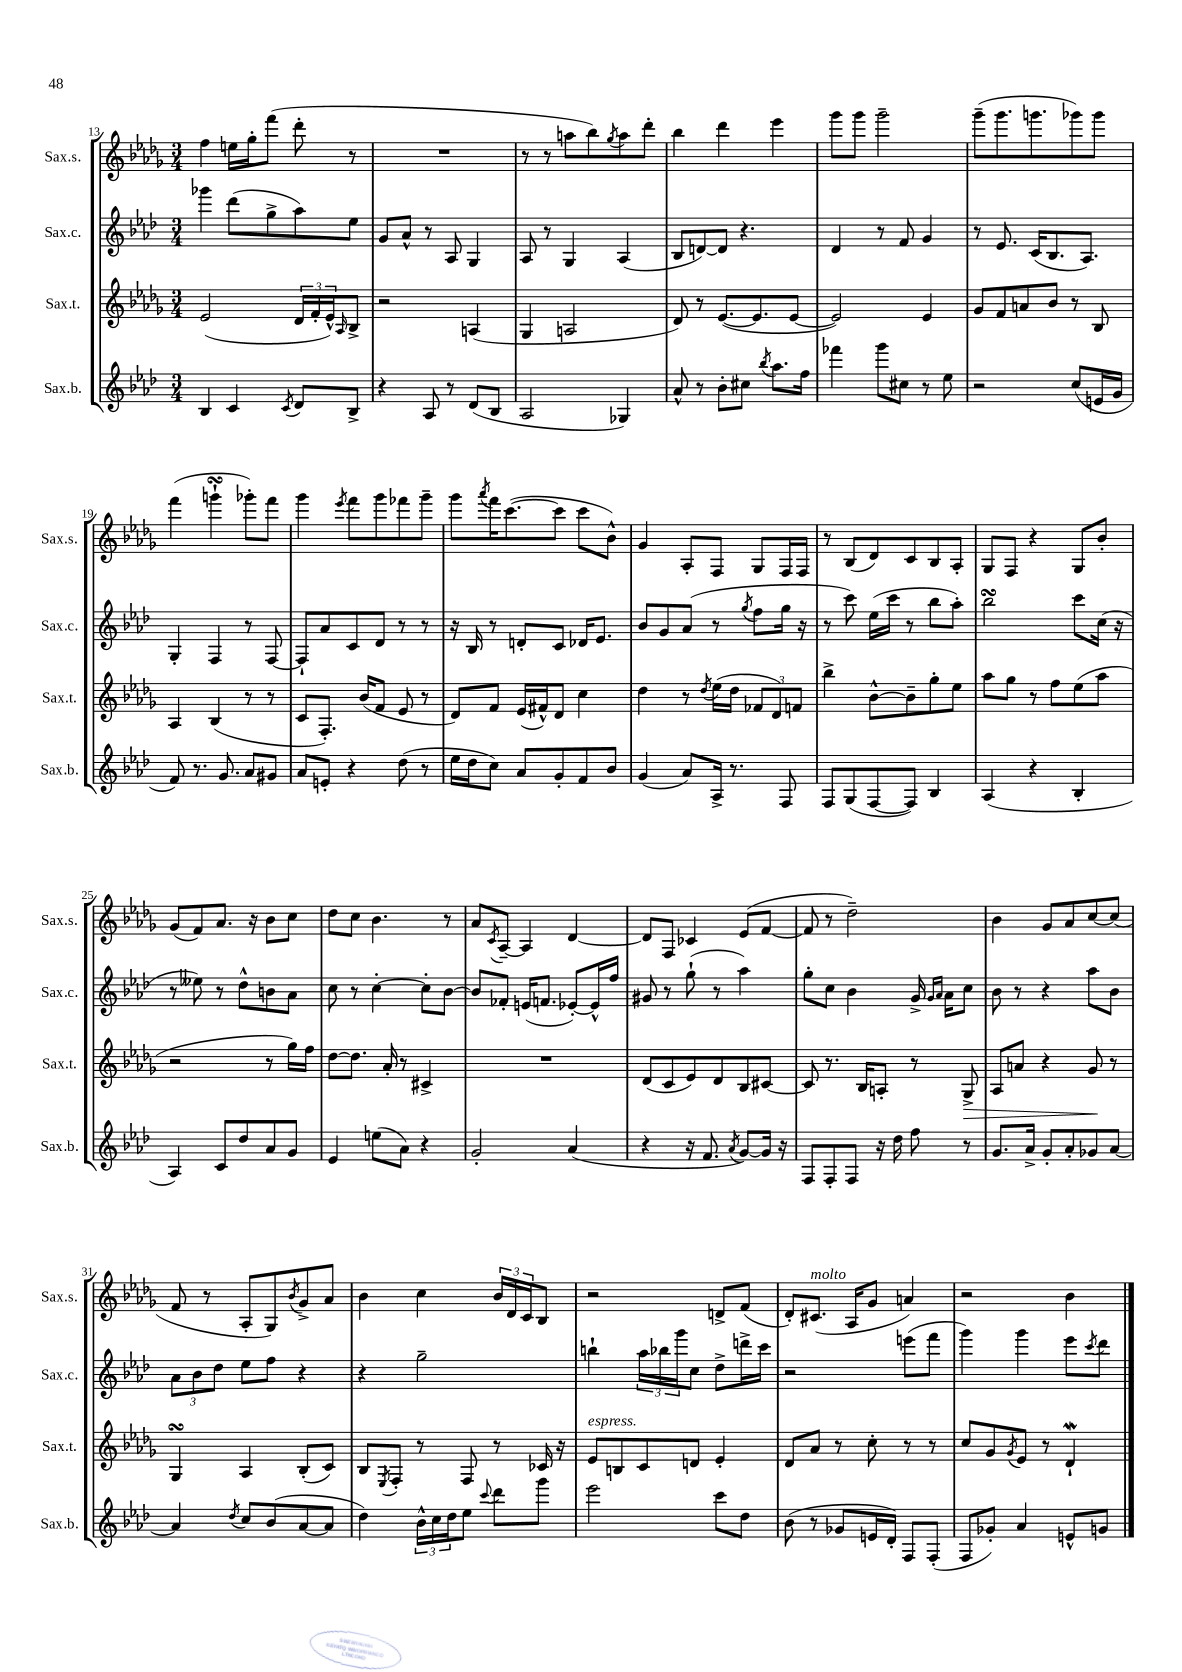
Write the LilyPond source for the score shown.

<<
\new StaffGroup <<
\new Staff = "s0" \with { instrumentName = "Sax.s." shortInstrumentName = "Sax.s." } {
    \clef treble \key des \major \numericTimeSignature \time 3/4
    f''4 e''16 ges''16-. f'''8( des'''8-. r8 |
    R2. |
    r8 r8 a''8 bes''8) \acciaccatura { ges''8 } a''8 des'''8-. |
    bes''4 des'''4 ees'''4 |
    ges'''8 ges'''8 ges'''2-- |
    ges'''8--( ges'''8. g'''8. ges'''8) ges'''8 |
    f'''4( g'''4-!\turn ges'''8-.) f'''8 |
    ges'''4 \acciaccatura { ees'''8 } f'''8 ges'''8 fes'''8 ges'''8-- |
    ges'''8 \acciaccatura { aes'''8 } f'''16 c'''8.~( c'''8 c'''8 bes'8-^) |
    ges'4 aes8-. f8 ges8 f16 f16 |
    r8 bes8( des'8) c'8 bes8 aes8-. |
    ges8 f8 r4 ges8 bes'8-. |
    ges'8( f'8) aes'8. r16 bes'8 c''8 |
    des''8 c''8 bes'4. r8 |
    aes'8 \acciaccatura { c'8 } aes8~-- aes4 des'4~ |
    des'8 f8 ces'4 ees'8( f'8~ |
    f'8 r8 des''2--) |
    bes'4 ges'8 aes'8 c''8~ c''8( |
    f'8 r8 aes8-. ges8) \acciaccatura { bes'8 } ges'8-> aes'8 |
    bes'4 c''4 \tuplet 3/2 { bes'16 des'16 c'16 } bes8 |
    r2 d'8-> f'8( |
    des'8-.) cis'8.^\markup { \italic "molto" }( aes16 ges'8 a'4) |
    r2 bes'4 \bar "|." |
}
\new Staff = "s1" \with { instrumentName = "Sax.c." shortInstrumentName = "Sax.c." } {
    \clef treble \key aes \major \numericTimeSignature \time 3/4
    ges'''4 des'''8( g''8-> aes''8) ees''8 |
    g'8 aes'8-^ r8 aes8 g4 |
    aes8 r8 g4 aes4( |
    bes8 d'8~) d'8 r4. |
    des'4 r8 f'8 g'4 |
    r8 ees'8. c'16( bes8. aes8.) |
    g4-. f4 r8 f8~ |
    f8-! aes'8 c'8 des'8 r8 r8 |
    r16 bes16 r8 d'8-. c'8 des'16 ees'8. |
    bes'8 g'8 aes'8( r8 \acciaccatura { g''8 } f''8 g''16 r16 |
    r8 c'''8) ees''16( c'''16 r8 bes''8 aes''8-.) |
    bes''2\turn c'''8 c''16( r16 |
    r8 eeses''8) r8 des''8-^ b'8 aes'8 |
    c''8 r8 c''4~-. c''8-. bes'8~ |
    bes'8 fes'8-. e'16( f'8. ees'8~-.) ees'16-^ f''16 |
    gis'8 r8 g''8-!( r8 aes''4) |
    g''8-. c''8 bes'4 g'16-> \grace { g'16 aes'16 } aes'16 c''8 |
    bes'8 r8 r4 aes''8 bes'8 |
    \tuplet 3/2 { aes'8 bes'8 des''8 } ees''8 f''8 r4 |
    r4 g''2-- |
    b''4-! \tuplet 3/2 { aes''16 bes''16 g'''16 } c''8 des''8-> d'''16-> c'''16 |
    r2 e'''8( f'''8 |
    g'''4) g'''4 ees'''8 \acciaccatura { c'''8 } des'''8 \bar "|." |
}
\new Staff = "s2" \with { instrumentName = "Sax.t." shortInstrumentName = "Sax.t." } {
    \clef treble \key des \major \numericTimeSignature \time 3/4
    ees'2( \tuplet 3/2 { des'16 f'16-. ees'16-^) } \grace { aes16 } bes8-> |
    r2 a4( |
    ges4 a2 |
    des'8) r8 ees'8.~( ees'8. ees'8~ |
    ees'2) ees'4 |
    ges'8 f'8 a'8 bes'8 r8 bes8 |
    aes4 bes4( r8 r8 |
    c'8 f8.-.) bes'16( f'8 ees'8 r8 |
    des'8) f'8 ees'16( fis'16-^) des'8 c''4 |
    des''4 r8 \acciaccatura { des''8 } ees''16( des''16 \tuplet 3/2 { fes'8 des'8) f'8 } |
    bes''4-> bes'8~-^ bes'8-- ges''8-. ees''8 |
    aes''8 ges''8 r8 f''8 ees''8( aes''8 |
    r2 r8 ges''16) f''16 |
    des''8~ des''8. aes'16-. r8 cis'4-> |
    R2. |
    des'8( c'8 ees'8) des'8 bes8 cis'8~ |
    cis'8 r8. bes16 a8-. r8 ges8->\> |
    aes8 a'8 r4 ges'8\! r8 |
    ges4\turn aes4 bes8-.( c'8) |
    bes8 \acciaccatura { ees8 } f8-. r8 f8 r8 ces'16 r16 |
    ees'8^\markup { \italic "espress." } b8 c'8 d'8 ees'4-. |
    des'8 aes'8 r8 c''8-. r8 r8 |
    c''8 ges'8 \acciaccatura { ges'8 } ees'8 r8 des'4-!\mordent \bar "|." |
}
\new Staff = "s3" \with { instrumentName = "Sax.b." shortInstrumentName = "Sax.b." } {
    \clef treble \key aes \major \numericTimeSignature \time 3/4
    bes4 c'4 \acciaccatura { c'8 } des'8 bes8-> |
    r4 aes8 r8 des'8( bes8 |
    aes2 ges4) |
    aes'8-^ r8 bes'8-. cis''8 \acciaccatura { bes''8 } aes''8. f''16 |
    fes'''4 g'''8 cis''8 r8 ees''8 |
    r2 c''8( e'16 g'16 |
    f'8) r8. g'8. aes'8 gis'8 |
    aes'8 e'8-. r4 des''8( r8 |
    ees''16 des''16 c''8) aes'8 g'8-. f'8 bes'8 |
    g'4( aes'8) aes16-> r8. f8 |
    f8 g8( f8~ f8) bes4 |
    aes4( r4 bes4-. |
    aes4) c'8 des''8 aes'8 g'8 |
    ees'4 e''8( aes'8) r4 |
    g'2-. aes'4( |
    r4 r16 f'8. \acciaccatura { aes'8 } g'8~) g'16 r16 |
    f8 f8-. f8 r16 des''16 f''8 r8 |
    g'8. aes'16-> g'8-. aes'8-. ges'8 aes'8~ |
    aes'4 \acciaccatura { des''8 } c''8 bes'8( aes'8~ aes'8 |
    des''4) \tuplet 3/2 { bes'16-^ c''16 des''16 } ees''8 \appoggiatura { c'''8 } des'''8 g'''8 |
    ees'''2 c'''8 des''8 |
    bes'8( r8 ges'8 e'16 des'16-.) f8 f8-.( |
    f8 ges'8-.) aes'4 e'8-^ g'8 \bar "|." |
}
>>
>>
\layout { \context { \Score currentBarNumber = #13 } }
